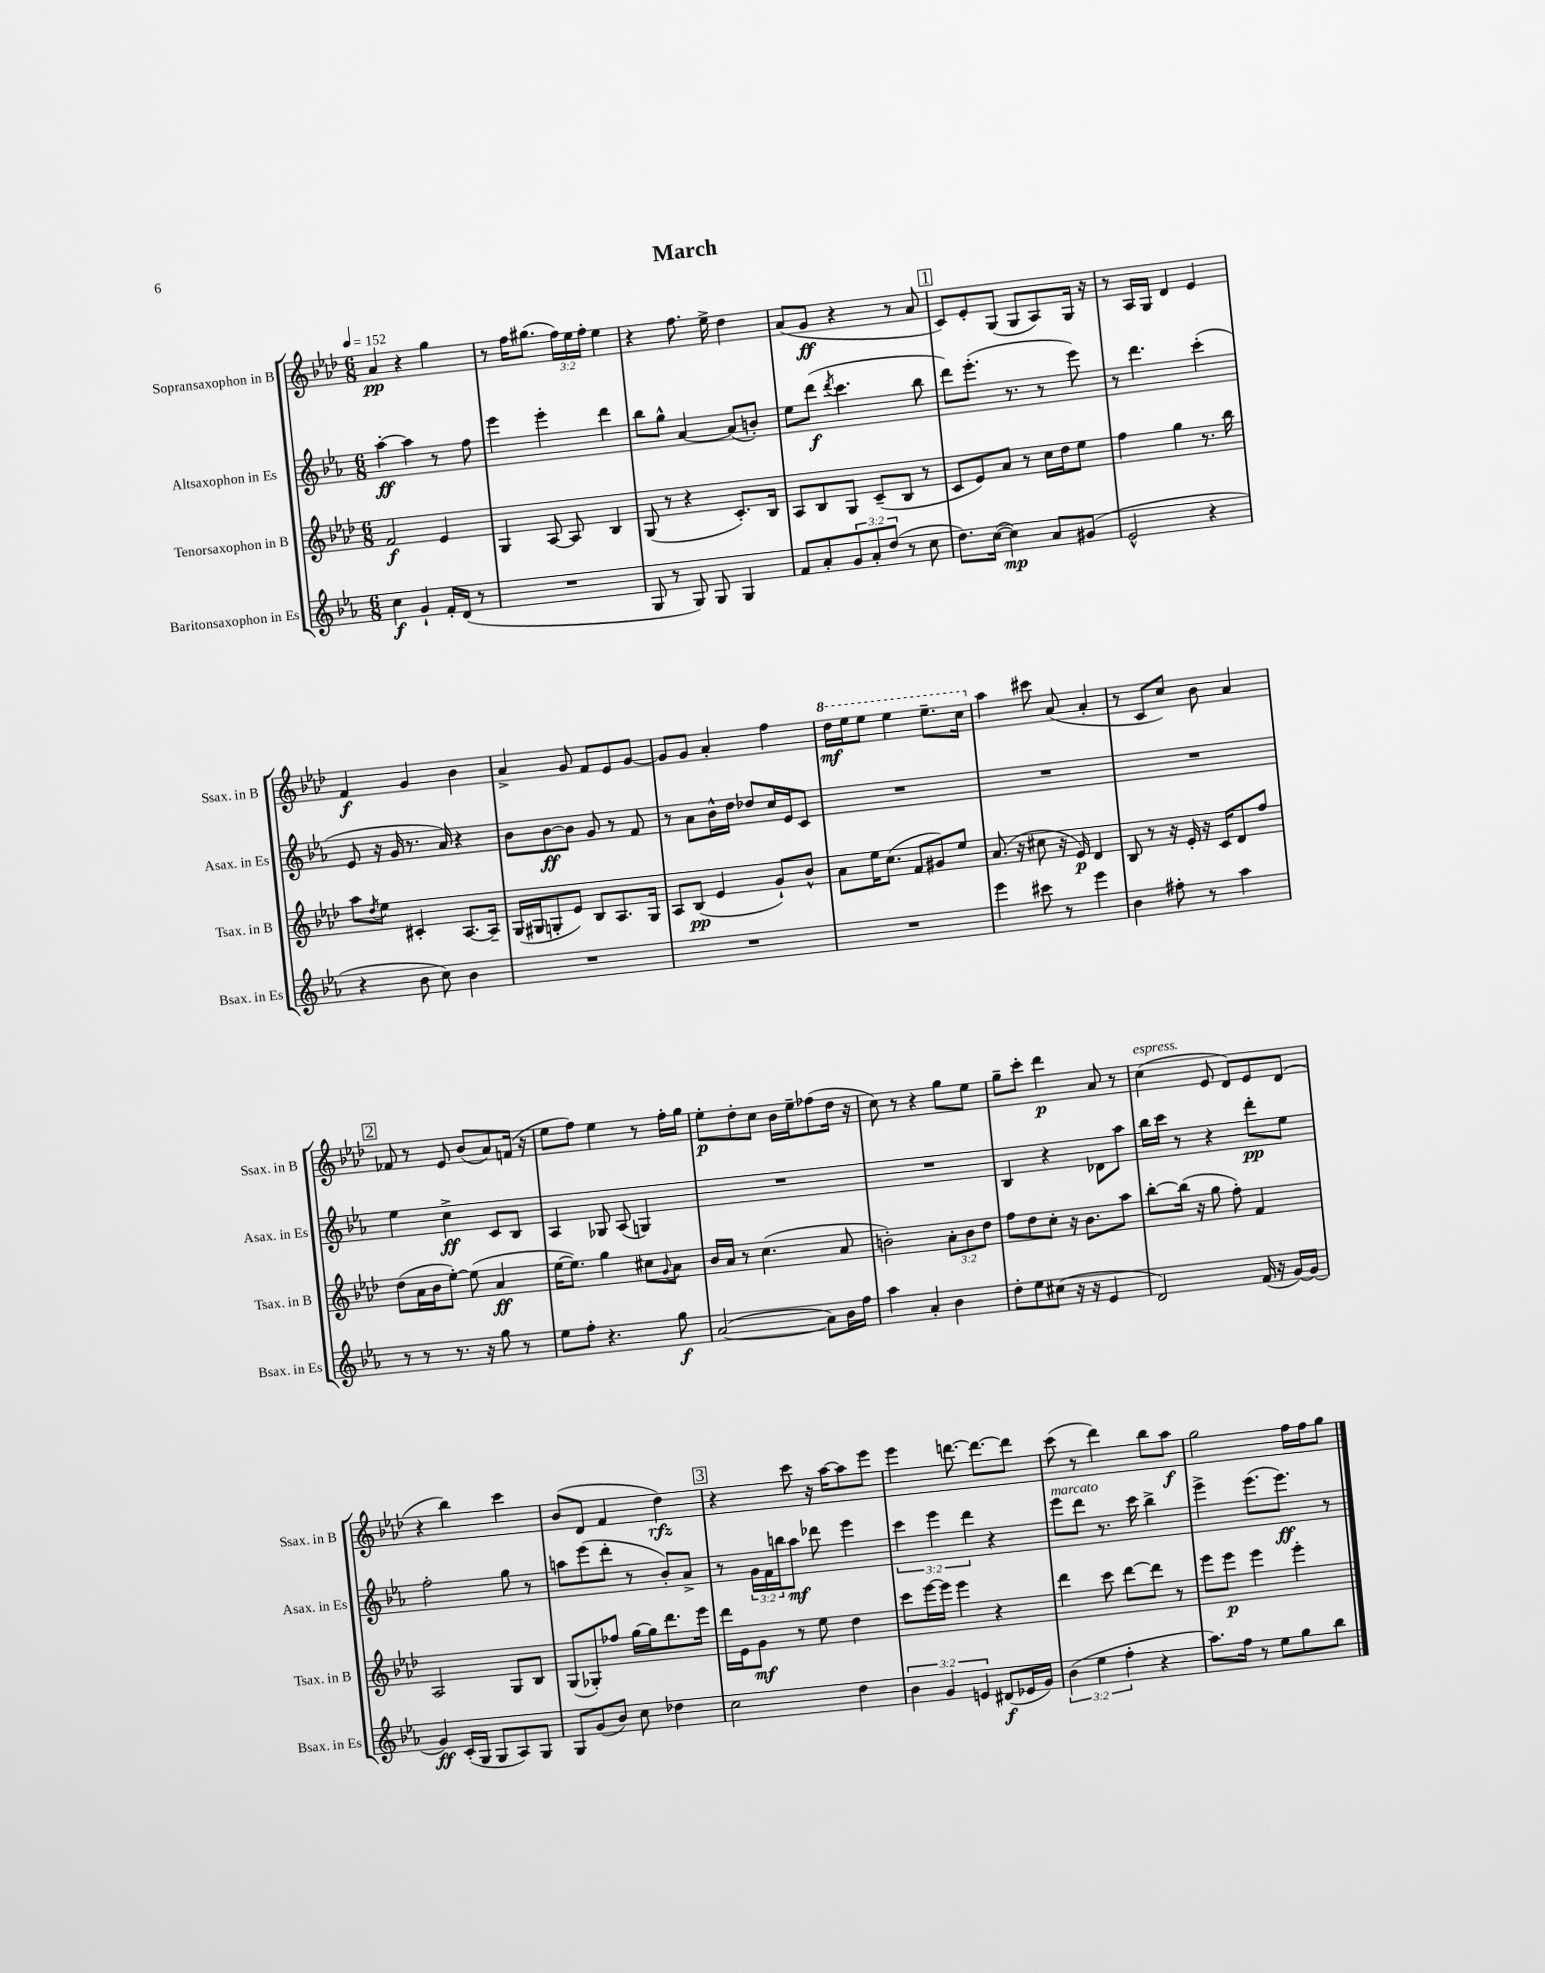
\header { title = "March" }
<<
\new StaffGroup <<
\new Staff = "s0" \with { instrumentName = "Sopransaxophon in B" shortInstrumentName = "Ssax. in B" } {
    \clef treble \key aes \major \numericTimeSignature \time 6/8 \override Staff.TupletNumber.text = #tuplet-number::calc-fraction-text \tempo 4 = 152
    aes'4\pp r4 g''4 |
    r8 f''16 gis''8.( \tuplet 3/2 { f''16) ees''16 f''16-. } ees''4 |
    r4 f''8. ees''16-> des''4 |
    aes'8( g'8\ff r4 r8 aes'8 |
    \mark \markup { \box "1" } c'8) ees'8-. g8( g8 aes8) g16 r16 |
    r8 aes16 g16 des'4 ees'4 |
    f'4\f g'4 bes'4 |
    aes'4-> g'8 f'8 ees'8 g'8~ |
    g'8 g'8 aes'4-. f''4 |
    \ottava #1 des'''16\mf ees'''16 ees'''8 ees'''4 ees'''8.-- c'''16 \ottava #0 |
    aes''4 cis'''8 aes'8( aes'4-. |
    r8 c'8 c''8) bes'8 aes'4 |
    \mark \markup { \box "2" } fes'8 r8 ees'8 bes'8( aes'8) f'16( r16 |
    ees''8 f''8) ees''4 r8 f''16-. g''16 |
    ees''8-.\p des''8-. c''8 bes'16 ees''16-- fes''8( des''16 r16 |
    c''8) r8 r4 g''8 ees''8 |
    g''8-- c'''8-. des'''4\p aes'8 r8 |
    c''4^\markup { \italic "espress." }( ees'8 des'8) ees'8 des'8( |
    r4 bes''4) c'''4 |
    bes'8( des'8 f'4 des''4\rfz) |
    \mark \markup { \box "3" } r4 c'''8 r16 aes''16~ aes''8 ees'''8 |
    ees'''4 d'''8.~ d'''8.~ d'''8 |
    c'''8( r8 des'''4) bes''8 aes''8\f |
    g''2 f''16 f''16 g''8 \bar "|." |
}
\new Staff = "s1" \with { instrumentName = "Altsaxophon in Es" shortInstrumentName = "Asax. in Es" } {
    \clef treble \key ees \major \numericTimeSignature \time 6/8 \override Staff.TupletNumber.text = #tuplet-number::calc-fraction-text
    aes''4~-.\ff aes''4 r8 f''8 |
    ees'''4 ees'''4-. d'''4 |
    bes''8 g''8-^ aes'4~ aes'8( b'8-.) |
    ees''8 d'''8\f( \acciaccatura { d'''8 } c'''4. bes''8 |
    \mark \markup { \box "1" } d'''8) ees'''8.-.( r8. r8 ees'''8) |
    r8 d'''4. c'''4-.( |
    ees'8 r16 g'16 r8. aes'16) r4 |
    bes'8 bes'8~\ff bes'8 g'8 r8 f'8 |
    r8 aes'8 bes'16-^ d''16 des''8 c''16 ees'16 c'8 |
    R2. |
    R2. |
    R2. |
    \mark \markup { \box "2" } ees''4 c''4->\ff c'8 bes8 |
    aes4 ges8 aes8( g4) |
    R2. |
    R2. |
    bes4 r4 des'8 aes''8 |
    bes''16 c'''16 r8 r4 d'''8-.\pp ees''8 |
    f''2-. g''8 r8 |
    a''8 ees'''8( d'''8-. r8 bes'8-.) aes'8-> |
    \mark \markup { \box "3" } r8 \tuplet 3/2 { g'16 f'16 b''16 } aes''8\mf des'''8 ees'''4 |
    \tuplet 3/2 { c'''4 ees'''4 d'''4 } r4 |
    ees'''8^\markup { \italic "marcato" } d'''8 r8. c'''16 bes''4-> |
    ees'''4-> ees'''8.( ees'''8.\ff) r8 \bar "|." |
}
\new Staff = "s2" \with { instrumentName = "Tenorsaxophon in B" shortInstrumentName = "Tsax. in B" } {
    \clef treble \key aes \major \numericTimeSignature \time 6/8 \override Staff.TupletNumber.text = #tuplet-number::calc-fraction-text
    f'2\f ees'4 |
    g4 aes8~ aes8 bes4 |
    g8( r8 r4 c'8.-.) bes16 |
    aes8 bes8 g8 c'8--( bes8 r8 |
    \mark \markup { \box "1" } c'8 ees'8) aes'8 r8 c''16 des''16 ees''8 |
    f''4 g''4 r8. bes''16 |
    aes''8 \acciaccatura { des''8 } ees''8 cis'4-. aes8.~ aes16-- |
    g16( gis16 g8-. ees'8) bes8 aes8. g16 |
    aes8 bes8\pp( ees'4 g'8-!) bes'8-^ |
    aes'8 ees''16 c''8.( f'8 gis'8) ees''8 |
    aes'8.( r16 cis''8 r16 ees'16\p) des'4 |
    bes8 r8 r16 ees'16-. r16 c'16 des'8 f''8 |
    \mark \markup { \box "2" } des''8( aes'16 bes'16 ees''8~-.) ees''8( aes'4\ff |
    ees''16~ ees''8.) g''4 cis''8 \appoggiatura { g'8 } aes'8 |
    bes'16 aes'16 r8 c''4.( aes'8 |
    b'2-.) \tuplet 3/2 { aes'8-. b'8 des''8 } |
    f''8 des''8 c''8-. r16 bes'8. aes''8 |
    bes''8~-. bes''16( r16 g''8 f''8-.) f'4 |
    aes2 g8 bes8 |
    g8( ges8-.) fes''8 g''16~ g''16 des'''8. ees'''16 |
    \mark \markup { \box "3" } des'''16 ees'16 g'8\mf r8 ees''8 des''4 |
    c'''8 ees'''16~ ees'''16 ees'''4 r4 |
    des'''4 c'''8 des'''8~ des'''8 r8 |
    ees'''8 ees'''8\p ees'''4 ees'''4-. \bar "|." |
}
\new Staff = "s3" \with { instrumentName = "Baritonsaxophon in Es" shortInstrumentName = "Bsax. in Es" } {
    \clef treble \key ees \major \numericTimeSignature \time 6/8 \override Staff.TupletNumber.text = #tuplet-number::calc-fraction-text
    c''4\f g'4-! f'16-. d'16( r8 |
    R2. |
    g8 r8 g8) g8 g4 |
    f'8 aes'8-. \tuplet 3/2 { g'8 aes'8-. d''8( } r8 c''8 |
    \mark \markup { \box "1" } d''8.) c''16~( c''4\mp) aes'8 gis'8( |
    ees'2-^ r4 |
    r4 bes'8 c''8) bes'4 |
    R2. |
    R2. |
    R2. |
    ees'''4 cis'''8 r8 ees'''4 |
    bes'4 fis''8-. r8 aes''4 |
    \mark \markup { \box "2" } r8 r8 r8. r16 g''8 r8 |
    ees''8 f''8-. r4. g''8\f |
    aes'2~( aes'8) bes'16 f''16 |
    aes''4 aes'4-. bes'4 |
    d''8-. ees''8 cis''8( r16 r16 ees'4 |
    d'2) f'16( r16 g'16~) g'16( |
    g'4\ff) c'16-.( g16 g8 aes8) g8 |
    g8 g'8( bes'8) c''8 des''4 |
    \mark \markup { \box "3" } c''2 d''4 |
    \tuplet 3/2 { bes'4 g'4 e'4 } dis'8\f( ees'16 g'16) |
    \tuplet 3/2 { bes'4( ees''4 f''4-. } r4 |
    aes''8.) f''16 r8 ees''8 g''8 bes''8 \bar "|." |
}
>>
>>
\layout { \context { \Score \remove "Bar_number_engraver" } }
